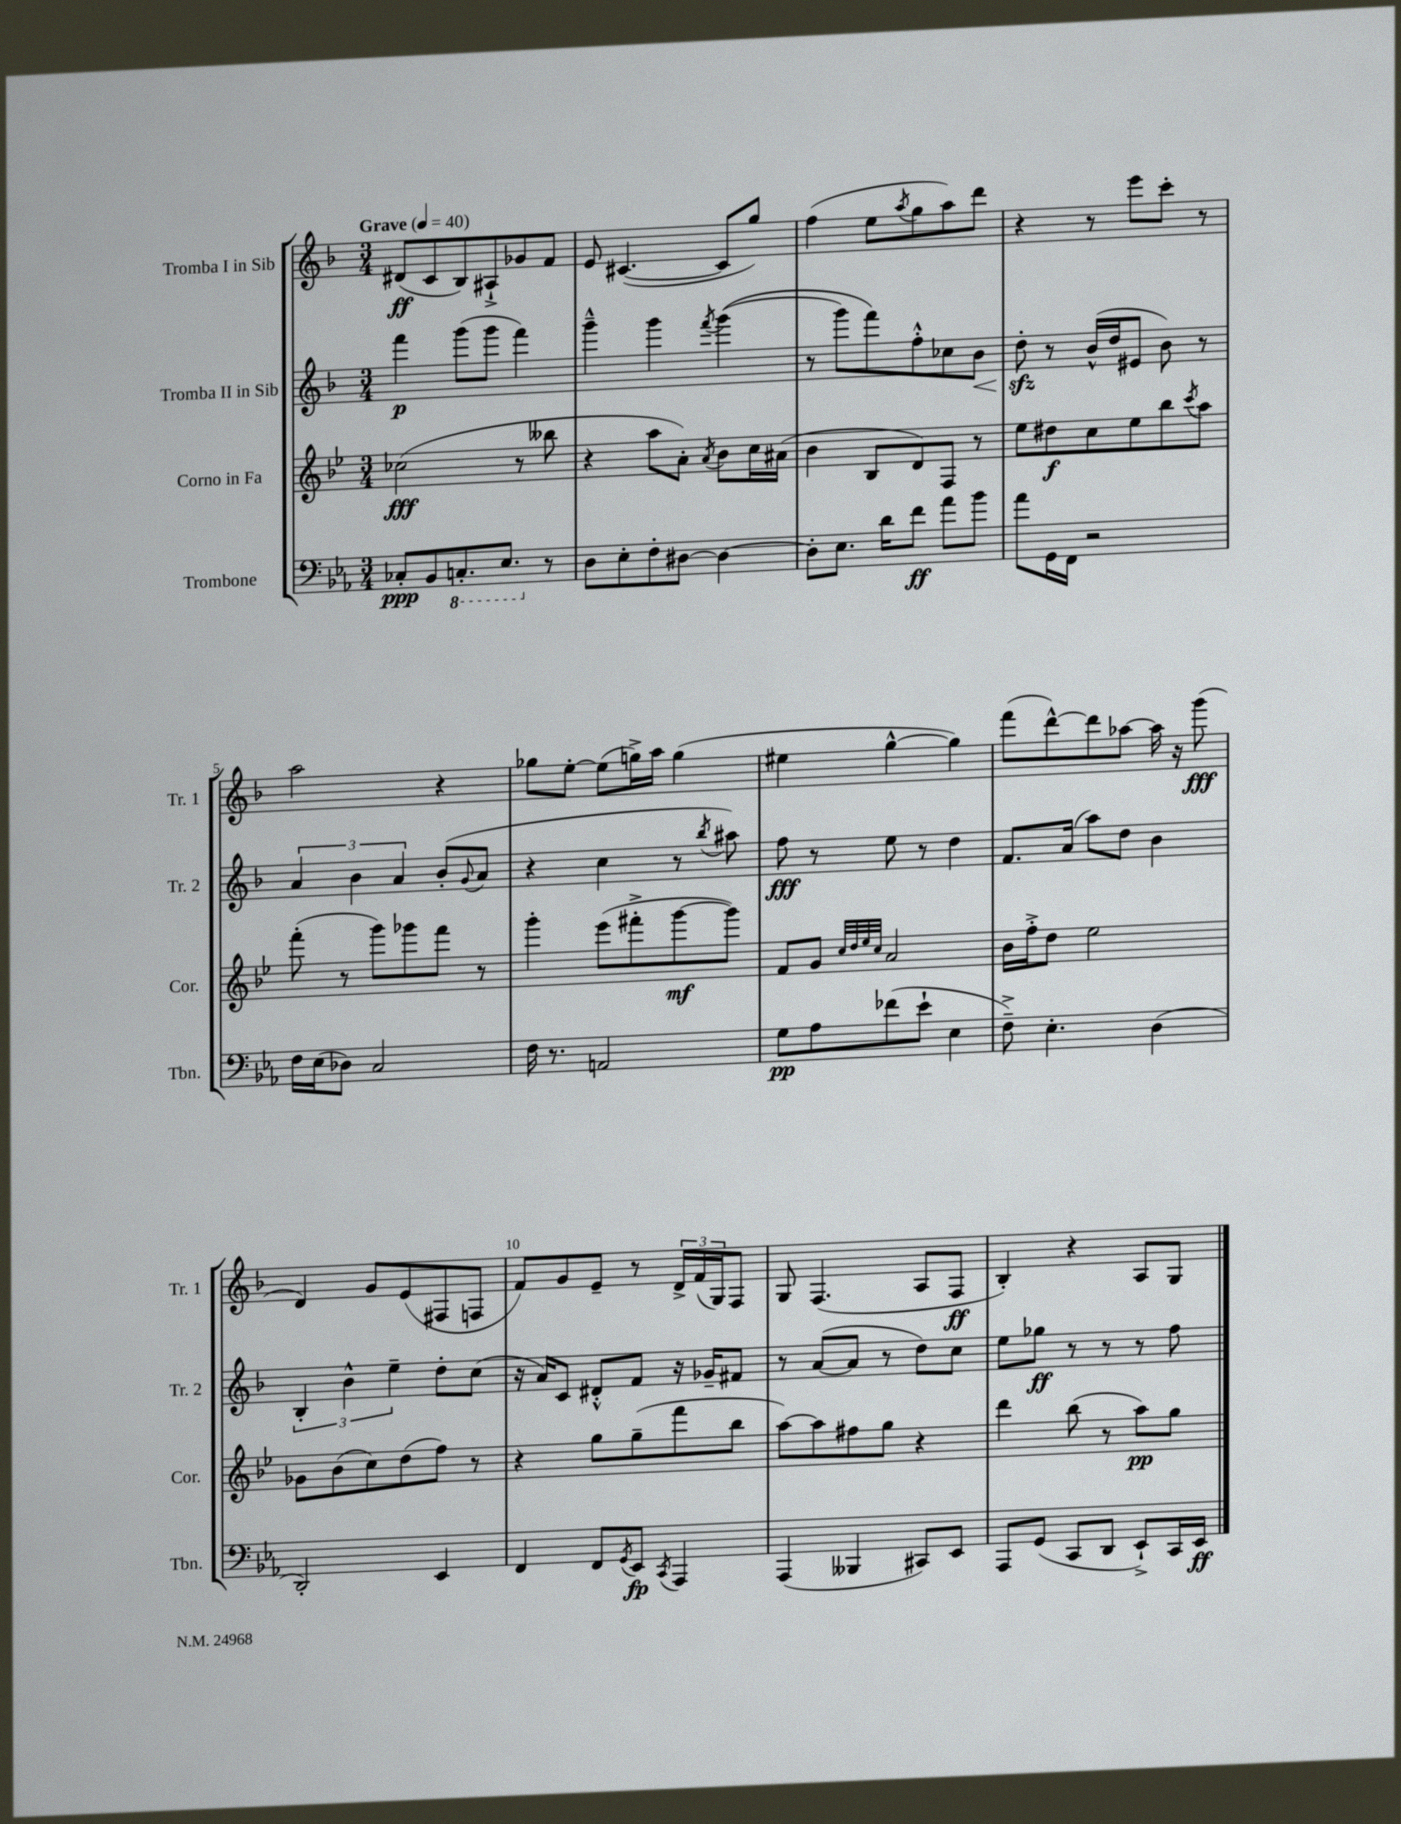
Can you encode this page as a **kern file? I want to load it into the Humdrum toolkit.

**kern	**dynam	**kern	**dynam	**kern	**dynam	**kern	**dynam
*part4	*part4	*part3	*part3	*part2	*part2	*part1	*part1
*staff4	*staff4	*staff3	*staff3	*staff2	*staff2	*staff1	*staff1
*I"Trombone	*	*I"Corno in Fa	*	*I"Tromba II in Sib	*	*I"Tromba I in Sib	*
*I'Tbn.	*	*I'Cor.	*	*I'Tr. 2	*	*I'Tr. 1	*
*clefF4	*	*clefG2	*	*clefG2	*	*clefG2	*
*k[b-e-a-]	*	*k[b-e-]	*	*k[b-]	*	*k[b-]	*
*M3/4	*	*M3/4	*	*M3/4	*	*M3/4	*
*MM40	*	*MM40	*	*MM40	*	*MM40	*
=1	=1	=1	=1	=1	=1	=1	=1
!	!	!	!	!	!	!LO:TX:a:B:t=Grave	!
8C-X'/L	ppp	(2cc-X\	fff	4fff\	p	(8d#X/L	ff
8BB-/	.	.	.	.	.	8c/	.
*8ba	*	*	*	*	*	*	*
8.CCn'/	.	.	.	(8ggg\L	.	8B-/)	.
.	.	.	.	8ggg\J	.	8A#X`^/	.
8.EE-/J	.	.	.	.	.	.	.
.	.	8r	.	4fff\)	.	8g-X/	.
*X8ba	*	*	*	*	*	*	*
8r	.	8bb--X\	.	.	.	8f/J	.
=2	=2	=2	=2	=2	=2	=2	=2
8D\L	.	4r	.	4ggg~^^\	.	8e/	.
8E-'\	.	.	.	.	.	([4.c#X/	.
8F'\	.	8aa\L	.	4ggg\	.	.	.
[8D#X\J	.	8a'\J)	.	.	.	.	.
.	.	8qa/	.	8qfff/	.	.	.
4D#\_	.	8b-\L	.	((4ggg\	.	8c#/L]	.
.	.	16cc\L	.	.	.	8gg/J)	.
.	.	(16a#X\JJ	.	.	.	.	.
=3	=3	=3	=3	=3	=3	=3	=3
8D#'\L]	.	4b-\	.	8r	.	(4ff\	.
8.E-\J	.	.	.	8ggg\L)	.	.	.
.	.	8B-/L	.	8fff\)	.	8ee\L	.
16d\KL	.	.	.	.	.	.	.
.	.	.	.	.	.	8qaa/	.
8f\J	ff	8d/)	.	8ff'^^\	.	8gg\	.
8a-\L	.	8F/J	.	8cc-X\	.	8aa\)	.
!	!	!	!	!	!LO:HP:b	!	!
8b-\J	.	8r	.	8b-\J	<	8ddd\J	.
=4	=4	=4	=4	=4	=4	=4	=4
8a-\L	.	8ee-\L	.	8ddzz'\	.	4r	.
16GG\L	.	8dd#X\	f	8r	[	.	.
16FF\JJ	.	.	.	.	.	.	.
2r	.	8cc\	.	(16b-^^/LL	.	8r	.
.	.	.	.	16dd/J	.	.	.
.	.	8ee-\	.	8e#X/J	.	8eee\L	.
.	.	8bb-\	.	8b-\)	.	8ccc'\J	.
.	.	8qccc/	.	.	.	.	.
.	.	8aa\J	.	8r	.	8r	.
!!LO:LB:g=z
=5	=5	=5	=5	=5	=5	=5	=5
16F\LL	.	(8fff'\	.	6a/	.	2aa\	.
(16E-\J	.	.	.	.	.	.	.
8D-X\J)	.	8r	.	.	.	.	.
.	.	.	.	6b-\	.	.	.
2C/	.	8ggg\L)	.	.	.	.	.
.	.	.	.	6a/	.	.	.
.	.	8ggg-X\	.	.	.	.	.
.	.	8fff\J	.	(8b-'/L	.	4r	.
.	.	.	.	8qqg/	.	.	.
.	.	8r	.	8a/J	.	.	.
=6	=6	=6	=6	=6	=6	=6	=6
16F\	.	4ggg'\	.	4r	.	8gg-X\L	.
8.r	.	.	.	.	.	.	.
.	.	.	.	.	.	[8ee'\J	.
2AAn/	.	(8eee-\L	.	4cc\	.	(8ee\L]	.
.	.	8fff#X'^\	.	.	.	16ggn^\L)	.
.	.	.	.	.	.	16aa\JJ	.
.	.	[8ggg\	mf	8r	.	(4gg\	.
.	.	.	.	8qbb-/	.	.	.
.	.	8ggg\J])	.	8aa#X\)	.	.	.
=7	=7	=7	=7	=7	=7	=7	=7
8G\L	pp	8f/L	.	8ff\	fff	4ee#X\	.
8A-\	.	8g/J	.	8r	.	.	.
.	.	32qqcc/LLL	.	.	.	.	.
.	.	32qqdd/	.	.	.	.	.
.	.	32qqee-/	.	.	.	.	.
.	.	32qqcc/JJJ	.	.	.	.	.
(8f-X\	.	2a/	.	8ee\	.	[4gg^^\	.
8e-`\J	.	.	.	8r	.	.	.
4E-\	.	.	.	4dd\	.	4gg\])	.
=8	=8	=8	=8	=8	=8	=8	=8
8F~^\)	.	16b-\LL	.	8.f/L	.	(8fff\L	.
.	.	16ff'^\J	.	.	.	.	.
4.E-'\	.	8dd\J	.	.	.	[8ddd^^\)	.
.	.	.	.	(16a/Jk	.	.	.
.	.	2ee-\	.	8aa\L)	.	8ddd\]	.
.	.	.	.	8dd\J	.	[8aa-X\J	.
(4D\	.	.	.	4b-\	.	16aa-\]	.
.	.	.	.	.	.	16r	.
.	.	.	.	.	.	(8ggg\	fff
!!LO:LB:g=z
=9	=9	=9	=9	=9	=9	=9	=9
2DD'/)	.	8g-X\L	.	6B-'/	.	4d/)	.
.	.	(8b-\	.	.	.	.	.
.	.	.	.	6b-^^\	.	.	.
.	.	8cc\)	.	.	.	8g/L	.
.	.	.	.	6ee~\	.	.	.
.	.	(8dd\	.	.	.	(8e/	.
4EE-/	.	8ff\J)	.	8dd'\L	.	8F#X/	.
.	.	8r	.	(8cc\J	.	8Fn/J	.
=10	=10	=10	=10	=10	=10	=10	=10
4FF/	.	4r	.	16r	.	8f/L)	.
.	.	.	.	16a/KL)	.	.	.
.	.	.	.	8c/J	.	8g/	.
8FF/L	.	8gg\L	.	8d#X'^^/L	.	8e~/J	.
8qGG/	.	.	.	.	.	.	.
8EE-/J	fp	(8gg~\	.	8f/J	.	8r	.
8qCC/	.	.	.	.	.	.	.
4AAA-/	.	8fff\	.	16r	.	24d^/LL	.
.	.	.	.	.	.	(24f/	.
.	.	.	.	16g-X~/KL	.	.	.
.	.	.	.	.	.	24G/J)	.
.	.	8bb-\J	.	8f#X/J	.	8F/J	.
=11	=11	=11	=11	=11	=11	=11	=11
(4AAA-/	.	[8aa\L)	.	8r	.	8G/	.
.	.	8aa\]	.	([8a/L	.	(4.F/	.
4BBB--X/	.	8ff#X\	.	8a/J]	.	.	.
.	.	8gg\J	.	8r	.	.	.
8CC#X/L)	.	4r	.	8dd\L)	.	8A/L	.
8EE-/J	.	.	.	8cc\J	.	8F/J	ff
=12	=12	=12	=12	=12	=12	=12	=12
8AAA-/L	.	4ddd\	.	8ee\L	.	4B-'/)	.
(8GG/J	.	.	.	8gg-X\J	ff	.	.
8CC/L	.	(8bb-\	.	8r	.	4r	.
8DD/J	.	8r	.	8r	.	.	.
8EE-`^/L)	.	8aa\L)	pp	8r	.	8A/L	.
16CC/L	.	8gg\J	.	8ff\	.	8G/J	.
16EE-/JJ	ff	.	.	.	.	.	.
==	==	==	==	==	==	==	==
*-	*-	*-	*-	*-	*-	*-	*-
